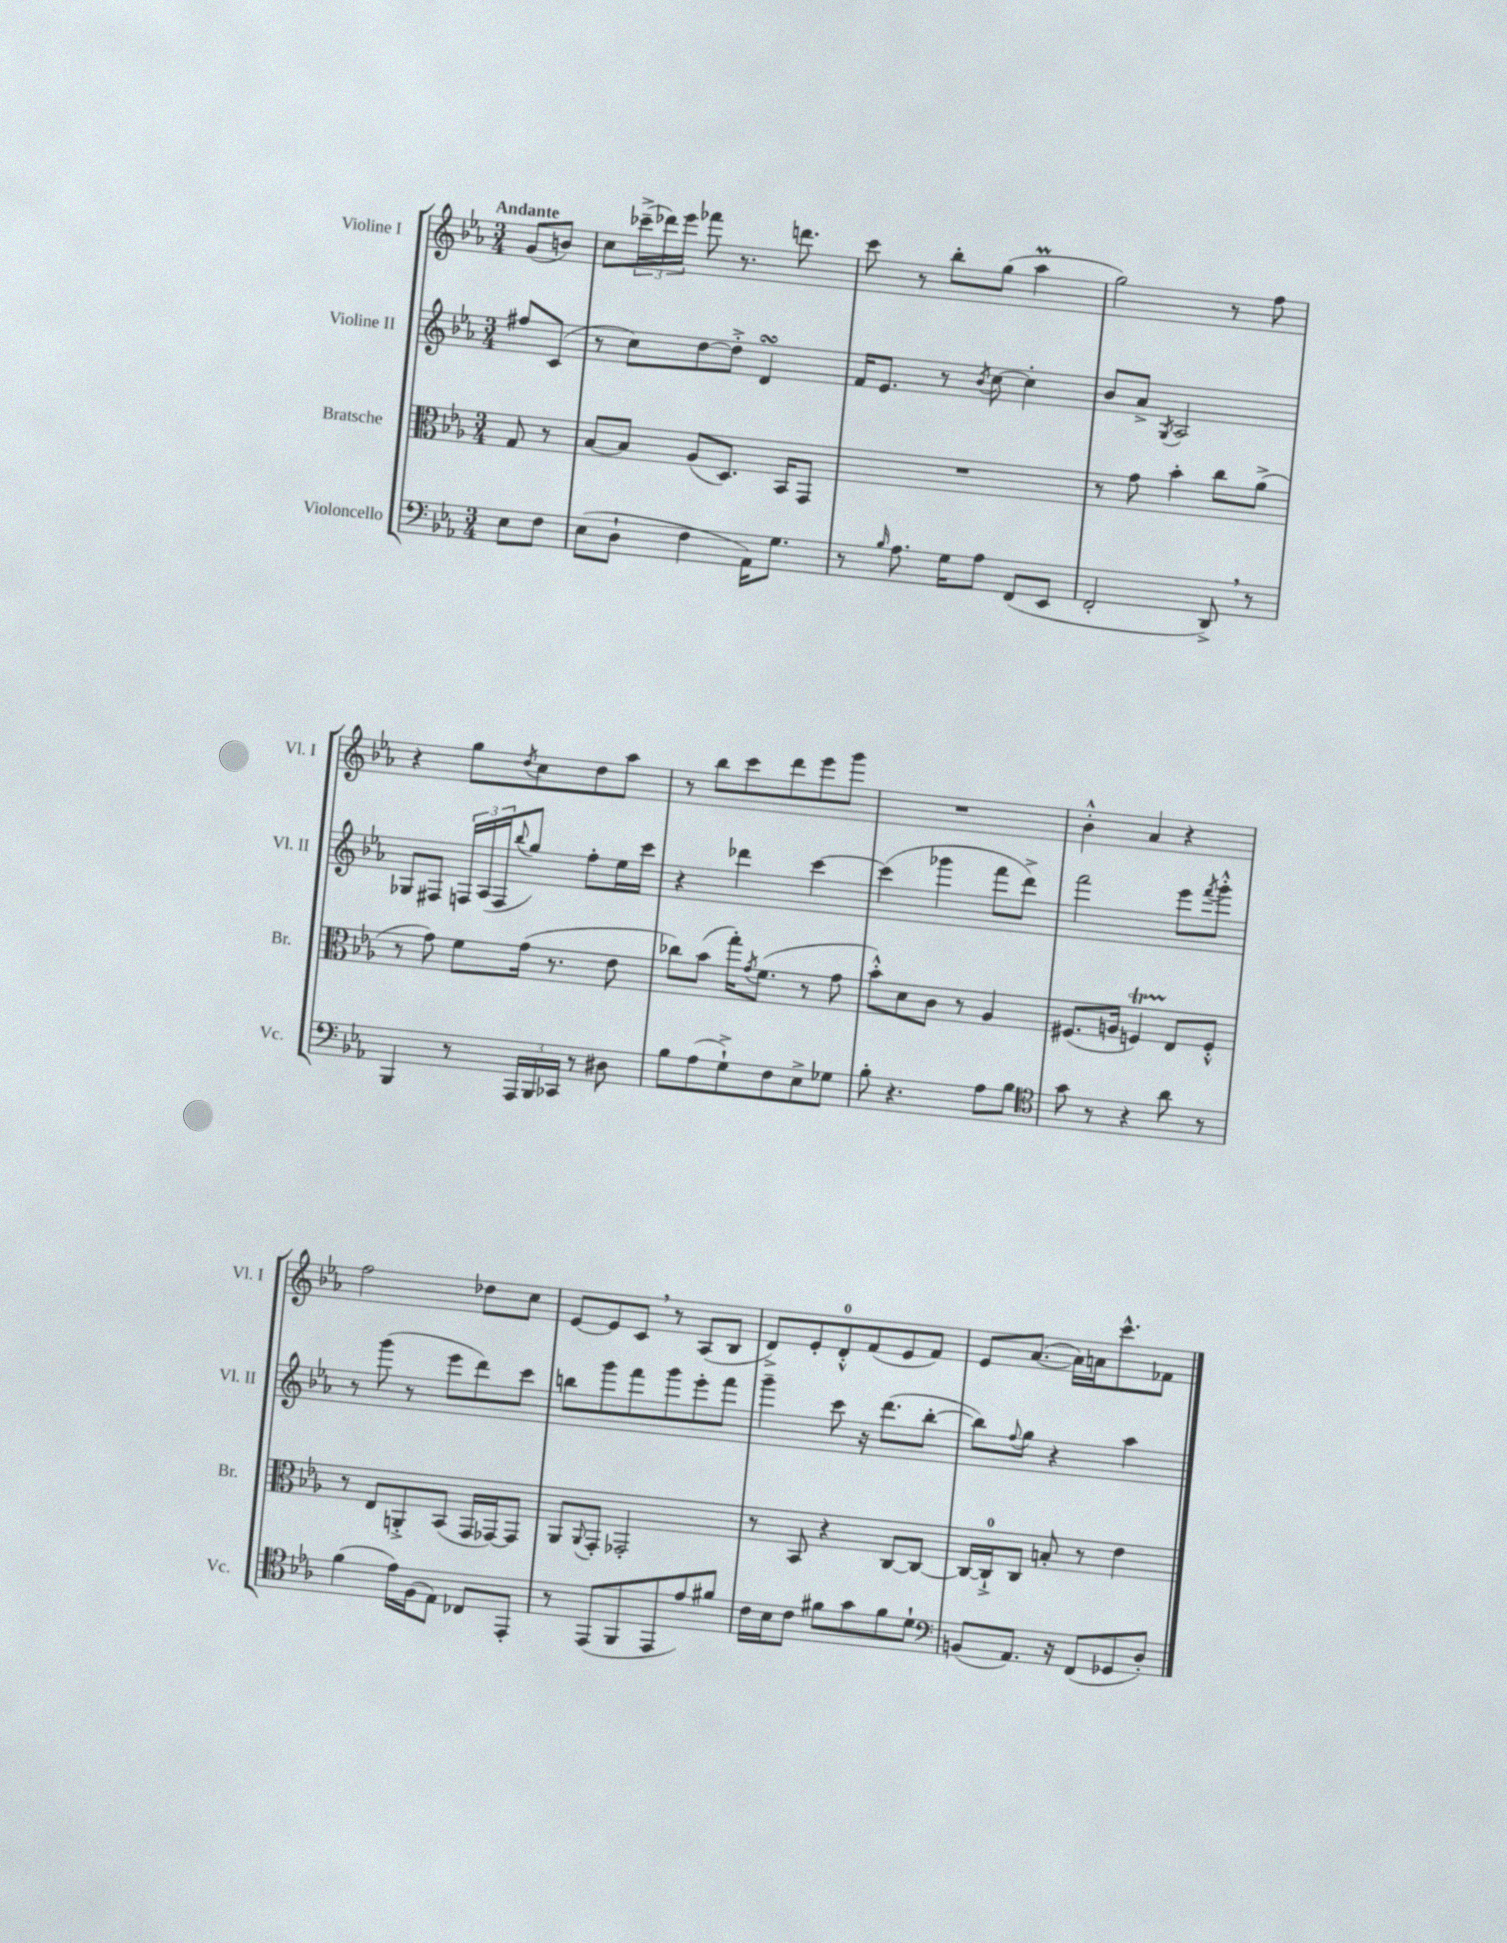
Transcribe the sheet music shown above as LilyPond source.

<<
\new StaffGroup <<
\new Staff = "s0" \with { instrumentName = "Violine I" shortInstrumentName = "Vl. I" } {
    \clef treble \key ees \major \numericTimeSignature \time 3/4 \partial 4 \tempo "Andante"
    g'8( b'8) |
    c''8 \tuplet 3/2 { ces'''16--->( des'''16) ees'''16 } fes'''8 r8. d'''8. |
    c'''8 r8 bes''8-. g''8( aes''4\prall |
    g''2) r8 f''8 |
    r4 g''8 \acciaccatura { d''8 } c''8 d''8 aes''8 |
    r8 bes''8 c'''8 d'''8 ees'''8 g'''8 |
    R2. |
    bes'4-.-^ aes'4 r4 |
    f''2 des''8 c''8 |
    ees'8~ ees'8 c'8 \breathe r8 aes8( bes8 |
    d'8->) ees'8-. d'8-0-.-^ f'8( ees'8 f'8) |
    ees'8 aes'8.~( aes'16) a'16 c'''8.-^ fes'8 \bar "|." |
}
\new Staff = "s1" \with { instrumentName = "Violine II" shortInstrumentName = "Vl. II" } {
    \clef treble \key ees \major \numericTimeSignature \time 3/4 \partial 4
    fis''8 c'8( |
    r8 c''8) d''8~ d''8-.-> d'4\turn |
    f'16 ees'8. r8 \acciaccatura { bes'8 } c''8~ c''4-. |
    bes'8 aes'8-> \acciaccatura { g8 } aes2 |
    ges8 fis8 \tuplet 3/2 { f16 aes16( f16 } \appoggiatura { bes''8 } g''8) f''8-. ees''16 c'''16 |
    r4 des'''4 c'''4~ |
    c'''4( ges'''4 f'''8 d'''8->) |
    f'''2 ees'''8 \acciaccatura { f'''8 } g'''8-.-^ |
    r8 g'''8( r8 ees'''8 d'''8) c'''8 |
    b''8 g'''8 f'''8 g'''8 ees'''8-. f'''8 |
    g'''4-- c'''8 r16 d'''8.( bes''8~-. |
    bes''8) \appoggiatura { f''8 } g''8 r4 aes''4 \bar "|." |
}
\new Staff = "s2" \with { instrumentName = "Bratsche" shortInstrumentName = "Br." } {
    \clef alto \key ees \major \numericTimeSignature \time 3/4 \partial 4
    g8 r8 |
    bes8~ bes8 aes8( d8.) bes,16 g,8 |
    R2. |
    r8 g'8 bes'4-. c''8 aes'8->( |
    r8 g'8) f'8 g'16( r8. ees'8 |
    ces''8) bes'8( g''16-.) \acciaccatura { g'8 } f'8.( r8 g'8 |
    bes'8-.-^) d'8 c'8 r8 aes4 |
    fis8.( a16 f4\startTrillSpan) ees8\stopTrillSpan f8-.-^ |
    r8 ees8 a,8-.-> bes,8( g,16 ges,16~) ges,8 |
    aes,8 \appoggiatura { aes,8 } g,8-. ges,2-. |
    r8 bes,8 r4 c8~ c8~ |
    c16~ c16-0-!-> c8 b8-. r8 ees'4 \bar "|." |
}
\new Staff = "s3" \with { instrumentName = "Violoncello" shortInstrumentName = "Vc." } {
    \clef bass \key ees \major \numericTimeSignature \time 3/4 \partial 4
    ees8 f8 |
    ees8( d8-! f4 aes,16) g8. |
    r8 \grace { bes16 } aes8. g16 aes8 f,8( ees,8 |
    f,2-. d,8->) \breathe r8 |
    bes,,4 r8 \tuplet 3/2 { aes,,16 bes,,16 ces,16 } r8 dis8 |
    bes8 aes8( g8-!->) f8 ees8-> ges8 |
    bes8-. r4. aes8 bes8 |
    \clef tenor g'8 r8 r4 aes'8 r8 |
    f'4( ees'16) f16( ees8) ces8 ees,8-. |
    r8 ees,8( f,8 ees,8 ees'8) fis'8 |
    c'16 bes16 c'8 fis'8 g'8 fis'8 d'8-! |
    \clef bass b,8( aes,8.) r16 f,8( ges,8 d8-.) \bar "|." |
}
>>
>>
\layout { \context { \Score \remove "Bar_number_engraver" } }
